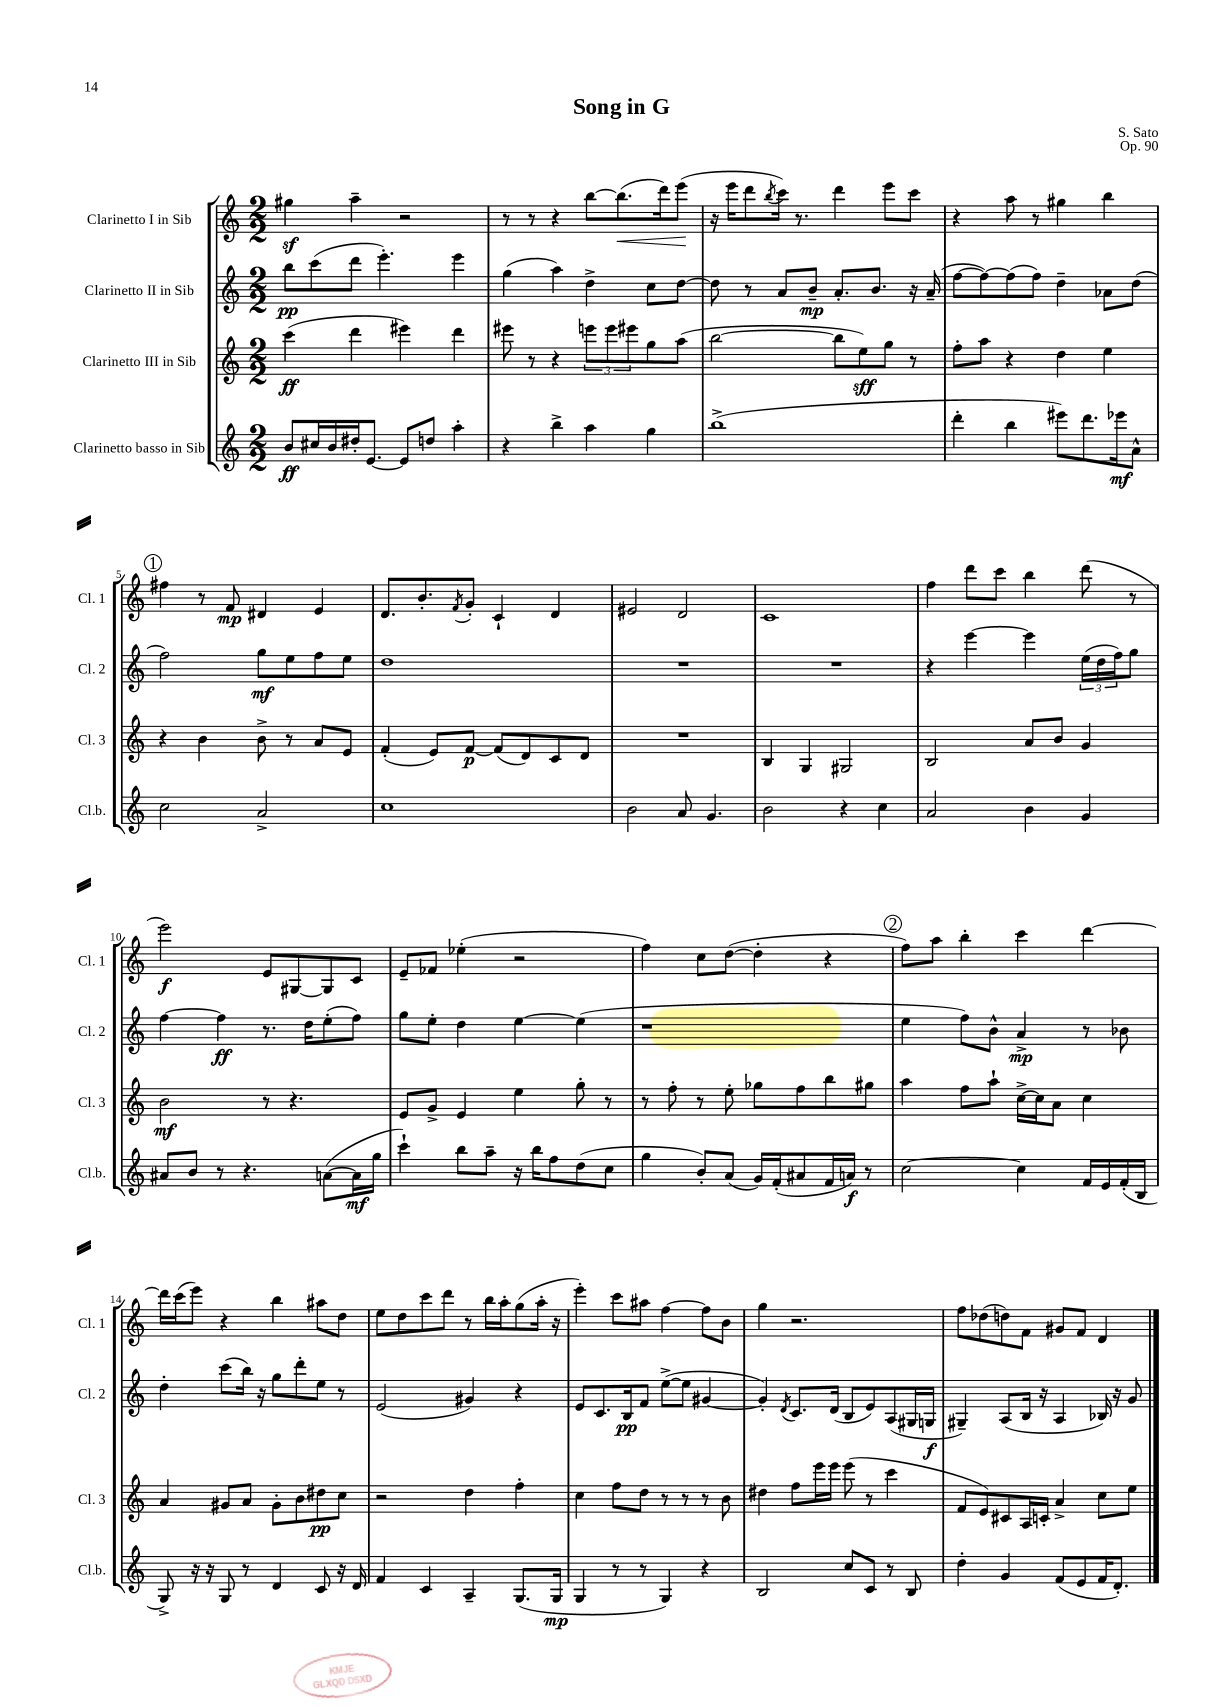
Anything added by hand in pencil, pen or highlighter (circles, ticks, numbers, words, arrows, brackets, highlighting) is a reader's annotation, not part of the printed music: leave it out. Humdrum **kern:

**kern	**kern	**kern	**kern
*staff4	*staff3	*staff2	*staff1
*clefG2	*clefG2	*clefG2	*clefG2
*k[]	*k[]	*k[]	*k[]
*M2/2	*M2/2	*M2/2	*M2/2
8b	(4ccc	8bb	4gg#
16cc#	.	(8ccc	.
16b	.	.	.
16dd#'	4ddd	8ddd	4aa~
[8.e	.	.	.
.	.	4.eee')	.
8e]	4eee#)	.	2r
8dd	.	.	.
4aa'	4ddd	4eee	.
=	=	=	=
4r	8eee#	(4gg	8r
.	8r	.	8r
4bb^	4r	4aa)	4r
4aa	12eee	4dd^	[8bb
.	12eee	.	.
.	.	.	(8.bb]
.	12eee#	.	.
4gg	8gg	8cc	.
.	.	.	16ddd)
.	(8aa	[8dd	(8eee
=	=	=	=
(1bb^	[2bb	8dd]	16r
.	.	.	16eee
.	.	8r	8ddd
.	.	.	8qbb
.	.	8a	16ccc)
.	.	.	8.r
.	.	8b~	.
.	8bb]	8.a'	4ddd
.	8ee)	.	.
.	.	8.b	.
.	8gg	.	8eee
.	8r	16r	8ccc
.	.	(16a~	.
=	=	=	=
4ddd'	8ff'	[8ff	4r
.	8aa	8ff_)	.
4bb	4r	(8ff]	8aa
.	.	8ff)	8r
8eee#)	4dd	4dd~	4gg#
8.ddd	.	.	.
.	4ee	8a-	4bb
16eee-	.	.	.
8a^^	.	(8dd	.
=	=	=	=
2cc	4r	2ff)	4ff#
.	4b	.	8r
.	.	.	8f
2a^	8b^	8gg	4d#
.	8r	8ee	.
.	8a	8ff	4e
.	8e	8ee	.
=	=	=	=
1cc	(4f'	1dd	8.d
.	.	.	8.b'
.	8e)	.	.
.	.	.	8qf
.	[8f	.	8g'
.	(8f]	.	4c`
.	8d)	.	.
.	8c	.	4d
.	8d	.	.
=	=	=	=
2b	1r	1r	2e#
8a	.	.	2d
4.g	.	.	.
=	=	=	=
2b	4B	1r	1c
.	4G	.	.
4r	2G#	.	.
4cc	.	.	.
=	=	=	=
2a	2B	4r	4ff
.	.	[4eee	8ddd
.	.	.	8ccc
4b	8a	4eee]	4bb
.	8b	.	.
4g	4g	(24ee	(8ddd
.	.	24dd	.
.	.	24ff)	.
.	.	8gg	8r
=	=	=	=
8a#	2b	[4ff	2eee)
8b	.	.	.
8r	.	4ff]	.
4.r	.	.	.
.	8r	8.r	8e
.	4.r	.	[8G#
.	.	16dd	.
([8a	.	(8ee'	8G#]
16a]	.	8ff)	8c
16gg	.	.	.
=	=	=	=
4ccc`)	8e	8gg	8e~
.	8g^	8ee'	8f-
8bb	4e	4dd	(4ee-'
8aa~	.	.	.
16r	4ee	[4ee	2r
16bb	.	.	.
8ff	.	.	.
(8dd	8gg'	(4ee]	.
8cc	8r	.	.
=	=	=	=
4gg	8r	1r	4ff)
.	8ff'	.	.
8b')	8r	.	8cc
(8a	8ee'	.	([8dd
16g)	8gg-	.	4dd']
(16f'	.	.	.
8a#	8ff	.	.
16f	8bb	.	4r
16a)	.	.	.
8r	8gg#	.	.
=	=	=	=
[2cc	4aa	4ee	8ff)
.	.	.	8aa
.	8ff	8ff)	4bb'
.	8aa`	8b^^	.
4cc]	[16cc^	4a^	4ccc
.	16cc]	.	.
.	8a	.	.
16f	4cc	8r	[4ddd
16e	.	.	.
(16f'	.	8b-	.
16B	.	.	.
=	=	=	=
8G^)	4a	4dd'	16ddd]
.	.	.	(16ccc
16r	.	.	8eee)
16r	.	.	.
8G	8g#	(8ccc	4r
8r	8a	16bb)	.
.	.	16r	.
4d	8g#'	8gg	4bb
.	8b	8ddd'	.
8c	8dd#	8ee	8aa#
16r	8cc	8r	8dd
16d	.	.	.
=	=	=	=
4f	2r	(2e	8ee
.	.	.	8dd
4c	.	.	8ccc
.	.	.	8ddd
4A~	4dd	4g#)	8r
.	.	.	16bb
.	.	.	16aa'
(8.G	4ff'	4r	(8gg
.	.	.	16aa'
16G	.	.	16r
=	=	=	=
4G	4cc	8e	4eee')
.	.	8.c	.
8r	8ff	.	8ccc
.	.	16B	.
8r	8dd	8f	8aa#
4G)	8r	([8ee^	[4ff
.	8r	8ee]	.
4r	8r	[4g#	8ff]
.	8b	.	8b
=	=	=	=
2B	4dd#	4g#'])	4gg
.	.	8qd	.
.	8ff	8.c	2.r
.	16eee	.	.
.	16eee	(16d	.
8cc	(8eee	8B	.
8c	8r	8e)	.
8r	4ccc	(8A	.
8B	.	16G#	.
.	.	16G	.
=	=	=	=
4dd'	8f	4G#~)	8ff
.	8e)	.	(8dd-
4g	8c#	(8A	8dd)
.	16A	16B	8f
.	16c'	16r	.
(8f	4a^	4A	8g#
8e	.	.	8f
16f	8cc	16B-)	4d
8.d')	.	16r	.
.	8ee	8g	.
==	==	==	==
*-	*-	*-	*-
